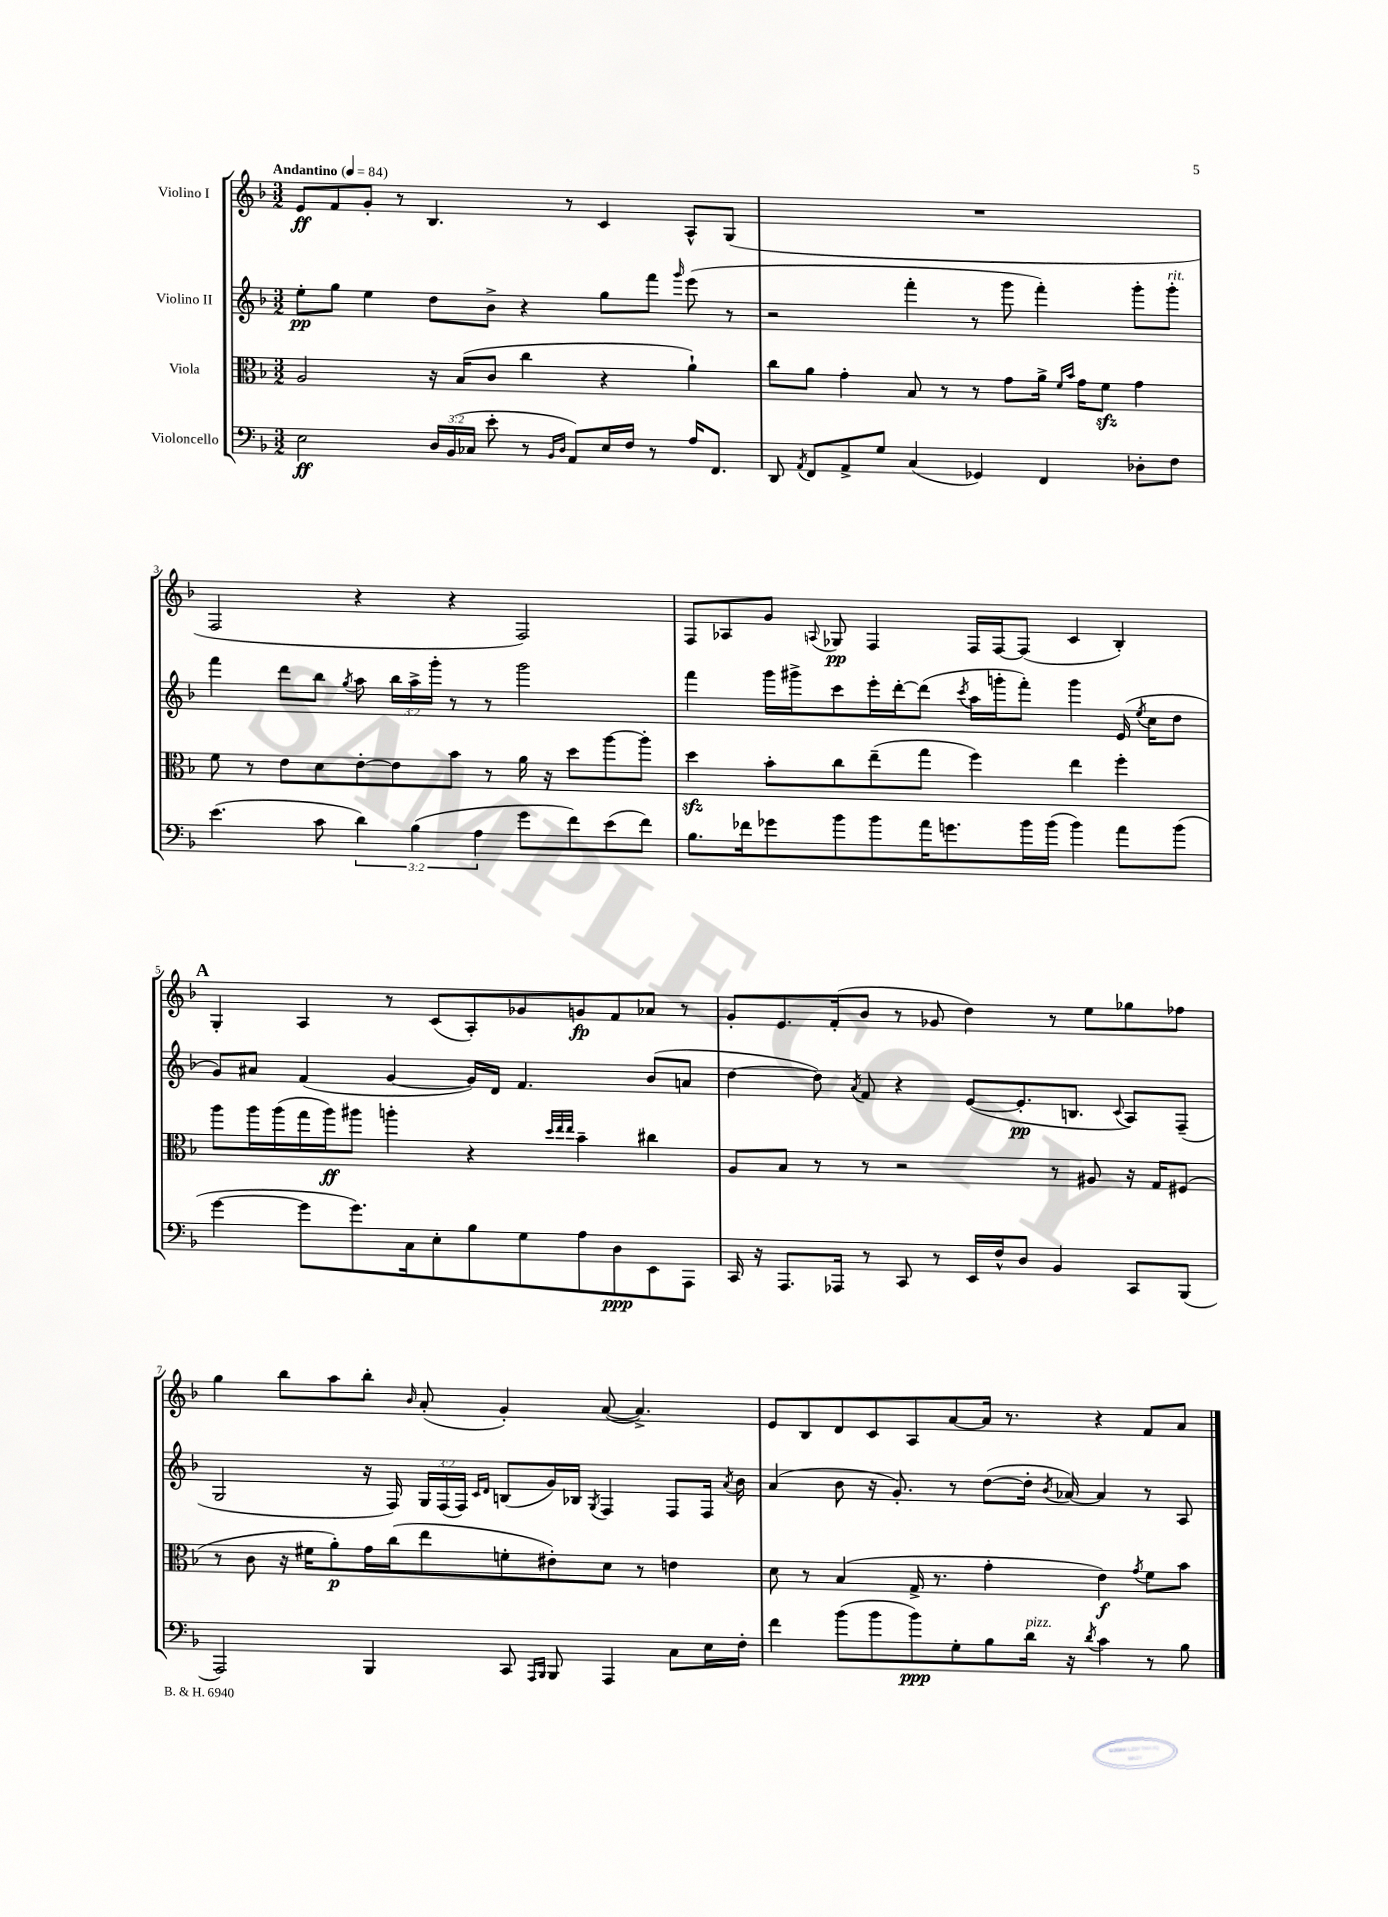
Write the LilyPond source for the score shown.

<<
\new StaffGroup <<
\new Staff = "s0" \with { instrumentName = "Violino I" } {
    \clef treble \key f \major \numericTimeSignature \time 3/2 \tempo "Andantino" 4 = 84
    \autoBeamOff e'8[\ff f'8 g'8]-. r8 bes4. r8 c'4 a8[-^ g8]( |
    R1. |
    f2 r4 r4 f2) |
    f8[ aes8 g'8] \appoggiatura { a8 } ges8\pp f4 f16[ f16~ f8]( c'4 bes4-.) |
    \mark \markup { \bold "A" } g4-. a4 r8 c'8[( a8-.) ges'8 g'8\fp f'8 aes'8] r8 |
    g'8[-. e'8. f'16-.( bes'8] r8 ges'8 d''4) r8 e''8[ ges''8 fes''8] |
    g''4 bes''8[ a''8 bes''8]-. \grace { bes'16 } a'8-.( g'4-.) a'8~( a'4.->) |
    e'8[ bes8 d'8 c'8 a8 a'8~ a'16] r8. r4 f'8[ a'8] \bar "|." |
}
\new Staff = "s1" \with { instrumentName = "Violino II" } {
    \clef treble \key f \major \numericTimeSignature \time 3/2 \override Staff.TupletNumber.text = #tuplet-number::calc-fraction-text
    \autoBeamOff e''8[-.\pp g''8] e''4 d''8[ bes'8]-> r4 g''8[ f'''8] \grace { g'''16 } e'''8( r8 |
    r2 f'''4-. r8 g'''8 f'''4-.) g'''8[-. g'''8]-.^\markup { \italic "rit." } |
    f'''4 d'''8[ bes''8] \acciaccatura { g''8 } a''8 \tuplet 3/2 { bes''16[ a''16-> g'''16]-. } r8 r8 g'''2 |
    f'''4 g'''16[ gis'''16-> c'''8 e'''16-. d'''16~-. d'''8]( \acciaccatura { c'''8 } a''16[ g'''16-. f'''8]-.) g'''4 e'16( \acciaccatura { e''8 } c''16[ d''8] |
    \mark \markup { \bold "A" } g'8[) ais'8] f'4( g'4~ g'16[) d'16] f'4. bes'8[( a'8] |
    d''4~ d''8) \acciaccatura { a'8 } f'8 r4 e'8[~( e'8.-.\pp b8.] \appoggiatura { c'8 } a8[) f8]--( |
    g2 r16 f16) \tuplet 3/2 { g16[ f16( f16]) } \grace { c'16[ d'16] } b8[( g'16) bes16] \acciaccatura { g8 } f4 f8[ f16] \acciaccatura { a'8 } bes'16 |
    a'4( bes'8 r16 g'8.-.) r8 d''8[~( d''16]-. \acciaccatura { bes'8 } aes'16~) aes'4 r8 a8 \bar "|." |
}
\new Staff = "s2" \with { instrumentName = "Viola" } {
    \clef alto \key f \major \numericTimeSignature \time 3/2
    \autoBeamOff a2 r16 bes16[( c'8] c''4 r4 a'4-!) |
    c''8[ a'8] g'4-. bes8 r8 r8 g'8[ a'16]-> \grace { f'16[ bes'16] } g'16[ f'8]\sfz g'4 |
    f'8 r8 e'8[ d'8 e'8~-. e'8 bes'8] r8 a'16 r16 d''8[ a''8~ a''8]-. |
    d''4\sfz bes'8[-. c''8 e''8--( g''8] f''4) e''4 f''4-. |
    \mark \markup { \bold "A" } a''8[ a''16 a''16( g''16 a''16\ff) ais''8] a''4-. r4 \grace { d''32[ e''32 e''32] } bes'4-- cis''4 |
    a8[ bes8] r8 r8 r2 r8 ais8 r16 g16[ fis8]( |
    r8 c'8 r16 fis'16[ a'8-.\p) g'16 c''16( e''8 f'8-. eis'8-.) d'8] r8 e'4 |
    d'8 r8 bes4( g16-> r8. g'4-. e'4\f) \acciaccatura { g'8 } f'8[ bes'8] \bar "|." |
}
\new Staff = "s3" \with { instrumentName = "Violoncello" } {
    \clef bass \key f \major \numericTimeSignature \time 3/2 \override Staff.TupletNumber.text = #tuplet-number::calc-fraction-text
    \autoBeamOff e2\ff \tuplet 3/2 { d16[ bes,16( ces16] } e'8-. r8 \grace { bes,16[ d16] } a,8[) e16 f16] r8 a16[ f,8.] |
    d,8 \acciaccatura { a,8 } f,8[ a,8-> g8] c4( ges,4) f,4 des8[-. f8] |
    e'4.( c'8 \tuplet 3/2 { d'4) bes4( a4 } g'8[ f'8) e'8( f'8]) |
    bes8.[ fes'16 ges'8 bes'8 bes'8 a'16 g'8. bes'16 bes'16]( bes'4) a'8[ bes'8]( |
    \mark \markup { \bold "A" } g'4~ g'8[ g'8.) c16 e8-. bes8 g8 a8 d8\ppp e,8 a,,8] |
    c,16 r16 a,,8.[ aes,,16] r8 c,8 r8 e,16[ f16-^ d8] bes,4 c,8[ bes,,8]( |
    a,,2) bes,,4 c,8 \grace { a,,16[ bes,,16] } bes,,8 a,,4 c8[ e16 f16]-. |
    f'4 bes'8[( bes'8 bes'8\ppp) g8-. bes8 d'16]^\markup { \italic "pizz." } r16 \acciaccatura { d'8 } c'4 r8 bes8 \bar "|." |
}
>>
>>
